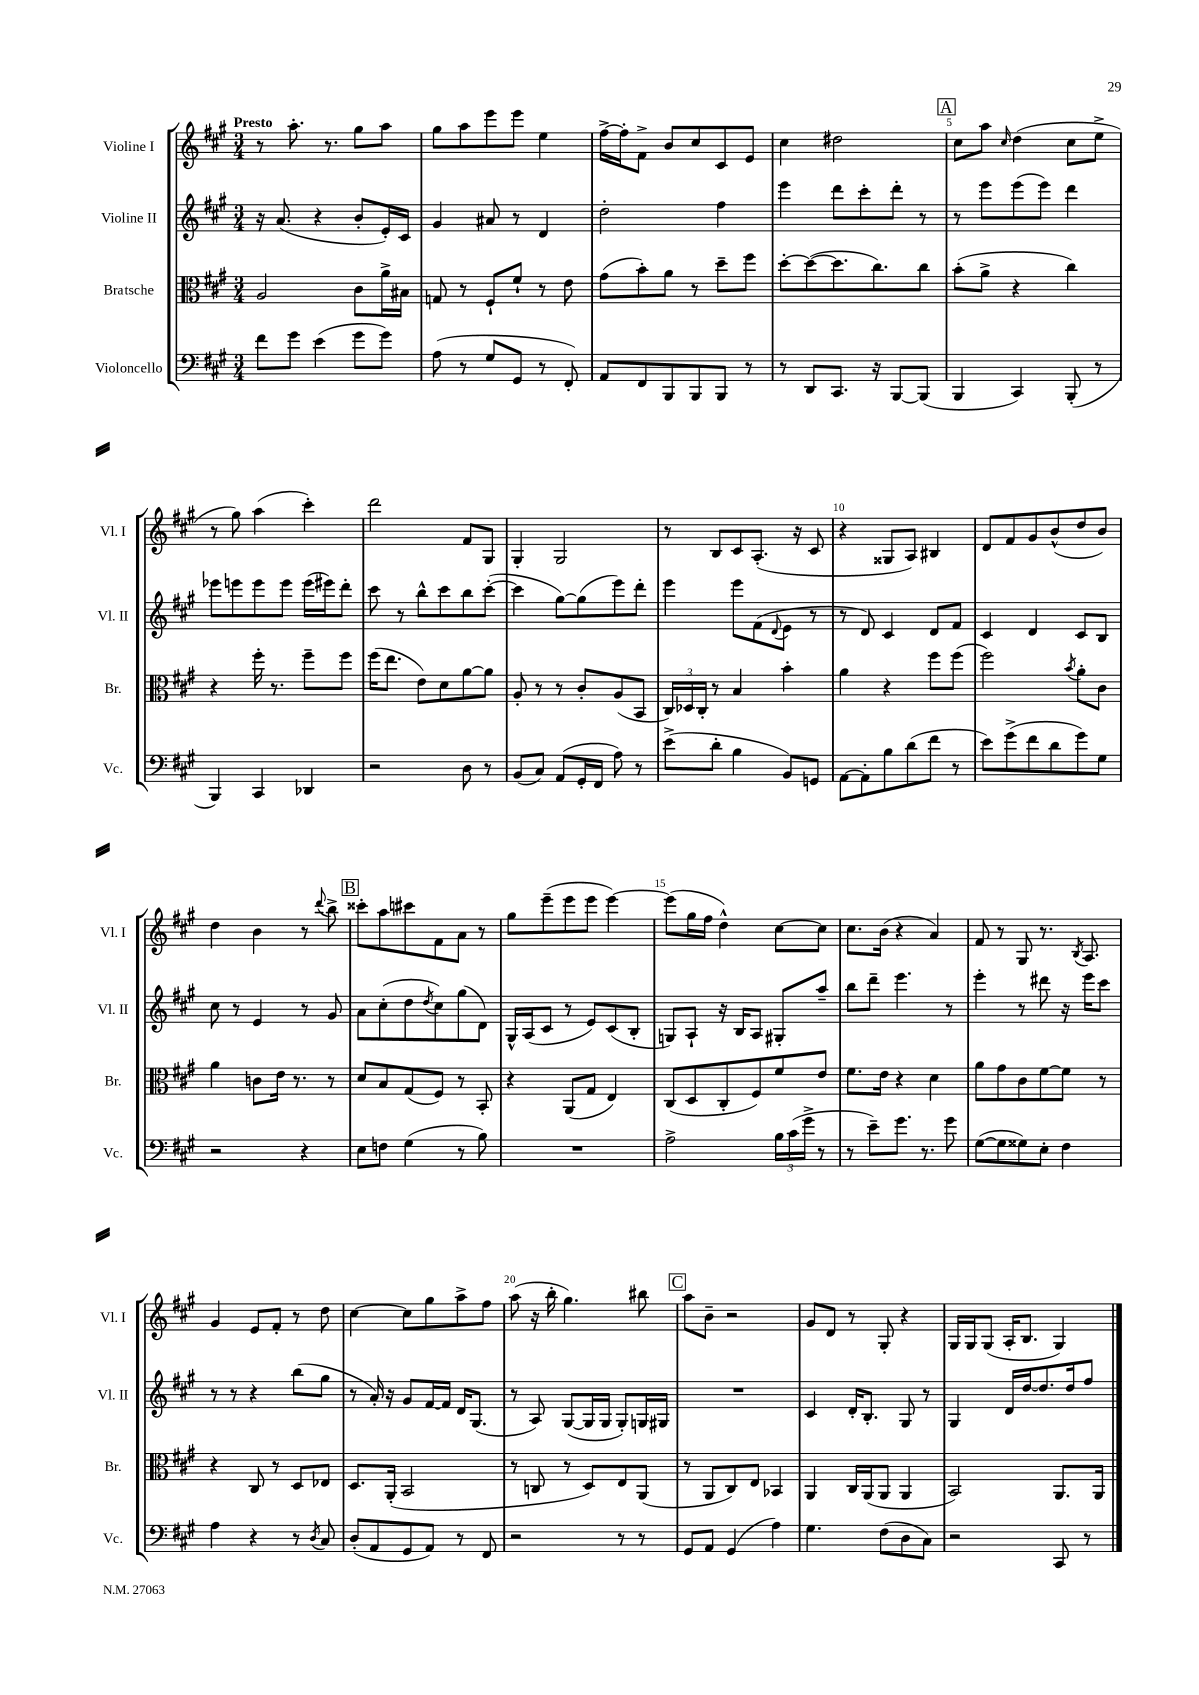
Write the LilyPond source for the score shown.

<<
\new StaffGroup <<
\new Staff = "s0" \with { instrumentName = "Violine I" shortInstrumentName = "Vl. I" } {
    \clef treble \key a \major \numericTimeSignature \time 3/4 \tempo "Presto"
    r8 a''8.-. r8. gis''8 a''8 |
    gis''8 a''8 e'''8 e'''8 e''4 |
    fis''16~-> fis''16-. fis'8-> b'8 cis''8 cis'8 e'8 |
    cis''4 dis''2 |
    \mark \markup { \box "A" } cis''8 a''8 \grace { cis''16 } d''4( cis''8 e''8-> |
    r8 gis''8) a''4( cis'''4-.) |
    d'''2 fis'8 gis8 |
    gis4-. gis2 |
    r8 b8 cis'8 a8.-.( r16 cis'8 |
    r4 gisis8 a8) bis4 |
    d'8 fis'8 gis'8 b'8-^( d''8 b'8) |
    d''4 b'4 r8 \appoggiatura { d'''8 } b''8-> |
    \mark \markup { \box "B" } cisis'''8-. a''8 cis'''8 fis'8 a'8 r8 |
    gis''8 e'''8--( e'''8 e'''8 e'''4~) |
    e'''8( gis''16 fis''16 d''4-^) cis''8~ cis''8 |
    cis''8. b'16( r4 a'4) |
    fis'8 r8 gis8 r8. \acciaccatura { b8 } a8. |
    gis'4 e'8 fis'8-. r8 d''8 |
    cis''4~ cis''8 gis''8 a''8-> fis''8 |
    a''8( r16 b''16-. gis''4.) bis''8 |
    \mark \markup { \box "C" } a''8 b'8-- r2 |
    gis'8 d'8 r8 gis8-. r4 |
    gis16 gis16 gis8( a16-. b8. gis4) \bar "|." |
}
\new Staff = "s1" \with { instrumentName = "Violine II" shortInstrumentName = "Vl. II" } {
    \clef treble \key a \major \numericTimeSignature \time 3/4
    r16 a'8.( r4 b'8-. e'16-.) cis'16 |
    gis'4 ais'8 r8 d'4 |
    d''2-. fis''4 |
    e'''4 d'''8 cis'''8-. d'''8-. r8 |
    \mark \markup { \box "A" } r8 e'''8 e'''8( e'''8) d'''4 |
    ees'''8 e'''8 e'''8 e'''8 e'''16( eis'''16) d'''8-. |
    cis'''8 r8 b''8-^ cis'''8 b''8 cis'''8~-.( |
    cis'''4 gis''8~) gis''8( e'''8) d'''8-. |
    e'''4 e'''8 fis'8( \appoggiatura { d'8 } e'8 r8 |
    r8 d'8) cis'4 d'8 fis'8 |
    cis'4 d'4 cis'8 b8 |
    cis''8 r8 e'4 r8 gis'8 |
    \mark \markup { \box "B" } a'8 cis''8-.( d''8 \acciaccatura { d''8 } cis''8) gis''8( d'8) |
    gis16-^ a16( cis'8 r8 e'8) cis'8( b8-. |
    g8) a8-! r16 b16 a8 gis8-. a''8-- |
    b''8 d'''8-- e'''4. r8 |
    e'''4-. r8 dis'''8 r16 e'''16 cis'''8 |
    r8 r8 r4 b''8( gis''8 |
    r8 a'16-.) r16 gis'8 fis'16~ fis'16 d'16 gis8.( |
    r8 a8) gis8~( gis16 gis16 gis8-.) g16 gis16 |
    \mark \markup { \box "C" } R2. |
    cis'4 d'16-. b8.-. gis8 r8 |
    gis4 d'16 d''16~ d''8. d''16 fis''8 \bar "|." |
}
\new Staff = "s2" \with { instrumentName = "Bratsche" shortInstrumentName = "Br." } {
    \clef alto \key a \major \numericTimeSignature \time 3/4
    a2 cis'8 a'16-> bis16 |
    g8 r8 fis8-! fis'8-! r8 e'8 |
    gis'8( b'8-.) a'8 r8 d''8-- fis''8 |
    d''8~-. d''8~( d''8. cis''8.) cis''8 |
    \mark \markup { \box "A" } b'8-.( a'8-> r4 cis''4) |
    r4 fis''16-. r8. fis''8-- fis''8 |
    fis''16( e''8. e'8) d'8 a'8~ a'8 |
    a8-. r8 r8 cis'8-. a8( b,8 |
    \tuplet 3/2 { cis16) des16 cis16-. } r8 b4 b'4-. |
    a'4 r4 fis''8 fis''8( |
    fis''2) \acciaccatura { b'8 } a'8-. cis'8 |
    a'4 c'8 e'16 r8. r8 |
    \mark \markup { \box "B" } d'8 b8 gis8( fis8) r8 b,8-. |
    r4 a,8( gis8 e4) |
    cis8( d8 cis8-. fis8) fis'8 e'8 |
    fis'8. e'16 r4 d'4 |
    a'8 gis'8 cis'8 fis'8~ fis'8 r8 |
    r4 cis8 r8 d8 ees8 |
    d8. a,16-.( b,2 |
    r8 c8 r8 d8) e8 a,8( |
    \mark \markup { \box "C" } r8 a,8 cis8) e8 bes,4 |
    a,4 cis16 a,16( a,8 a,4 |
    b,2) a,8. a,16 \bar "|." |
}
\new Staff = "s3" \with { instrumentName = "Violoncello" shortInstrumentName = "Vc." } {
    \clef bass \key a \major \numericTimeSignature \time 3/4
    fis'8 gis'8 e'4( gis'8 gis'8) |
    a8( r8 gis8 gis,8 r8 fis,8-.) |
    a,8 fis,8 b,,8 b,,8 b,,8 r8 |
    r8 d,8 cis,8. r16 b,,8~ b,,8( |
    \mark \markup { \box "A" } b,,4 cis,4) b,,8-.( r8 |
    b,,4) cis,4 des,4 |
    r2 d8 r8 |
    b,8( cis8) a,8( gis,16-. fis,16 a8) r8 |
    e'8->( d'8-. b4 b,8) g,8 |
    a,8~ a,8-. b8 d'8( fis'8 r8 |
    e'8) gis'8->( fis'8 d'8 gis'8) gis8 |
    r2 r4 |
    \mark \markup { \box "B" } e8 f8 gis4( r8 b8) |
    R2. |
    a2-> \tuplet 3/2 { b16 cis'16( gis'16-> } r8 |
    r8 e'8--) gis'8. r8. gis'8 |
    gis8~( gis8 gisis8) e8-. fis4 |
    a4 r4 r8 \acciaccatura { d8 } cis8 |
    d8-.( a,8 gis,8 a,8) r8 fis,8 |
    r2 r8 r8 |
    \mark \markup { \box "C" } gis,8 a,8 gis,4( a4) |
    gis4. fis8( d8 cis8) |
    r2 cis,8 r8 \bar "|." |
}
>>
>>
\layout { \context { \Score \override BarNumber.break-visibility = ##(#f #t #t) barNumberVisibility = #(every-nth-bar-number-visible 5) } }
